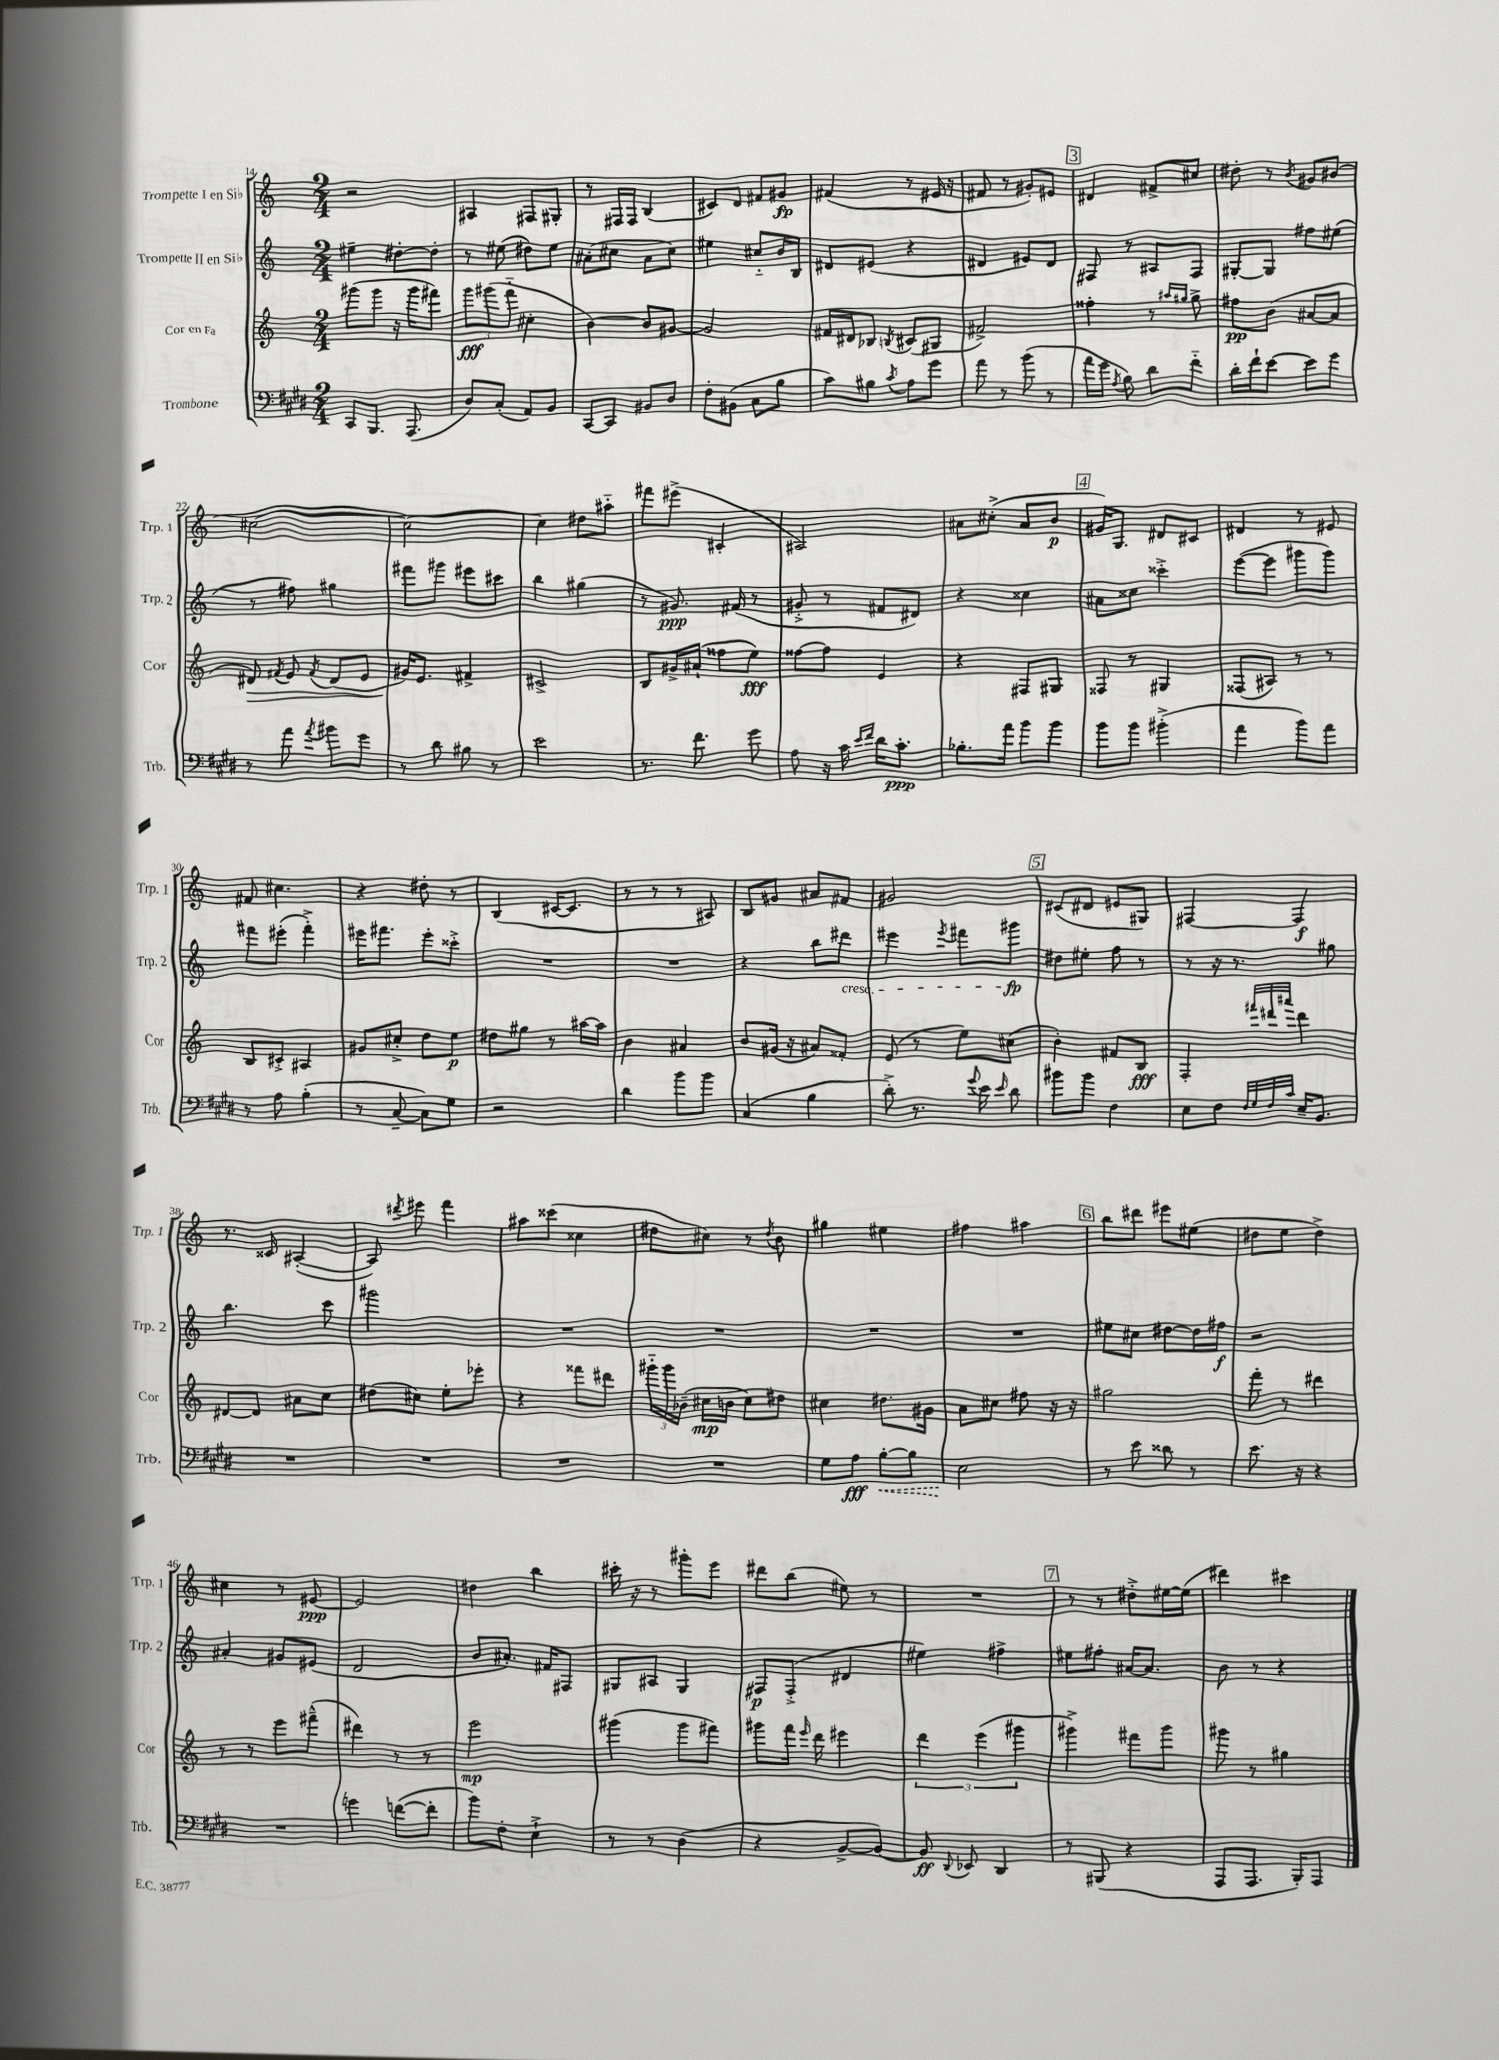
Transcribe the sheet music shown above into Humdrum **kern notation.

**kern	**dynam	**kern	**dynam	**kern	**dynam	**kern	**dynam
*part4	*part4	*part3	*part3	*part2	*part2	*part1	*part1
*staff4	*staff4	*staff3	*staff3	*staff2	*staff2	*staff1	*staff1
*I"Trombone	*	*I"Cor en Fa	*	*I"Trompette II en Si♭	*	*I"Trompette I en Si♭	*
*I'Trb.	*	*I'Cor	*	*I'Trp. 2	*	*I'Trp. 1	*
*clefF4	*	*clefG2	*	*clefG2	*	*clefG2	*
*k[f#c#g#d#]	*	*k[]	*	*k[]	*	*k[]	*
*M2/4	*	*M2/4	*	*M2/4	*	*M2/4	*
=14	=14	=14	=14	=14	=14	=14	=14
8CC#/L	.	(8ggg#X\L	.	4ee#X~\	.	2r	.
8.BBB/J	.	8ggg#\J	.	.	.	.	.
.	.	16r	.	[8dd#X'\L	.	.	.
(8.AAA/	.	16ggg#\KL	.	.	.	.	.
.	.	8fff#X\J)	.	8dd#'\J]	.	.	.
=15	=15	=15	=15	=15	=15	=15	=15
8D#/L)	.	12ggg\L	fff	8r	.	4A#X/	.
.	.	(12ggg#X\	.	.	.	.	.
(8C#'/J	.	.	.	(8ee#X\	.	.	.
.	.	12fff\J	.	.	.	.	.
8AA/L)	.	4cc#X'\	.	8dd#X\L)	.	8F#X/L	.
8BB/J	.	.	.	8ee#\J	.	8G#X'/J	.
=16	=16	=16	=16	=16	=16	=16	=16
[8CC#/L	.	[4b\)	.	(8a#X'\L	.	8r	.
8CC#/J]	.	.	.	8cc#X\J	.	16F#X/LL	.
.	.	.	.	.	.	16F#/JJ	.
8BB#X/L	.	8b/L]	.	8a#\L	.	(4B/	.
8D#/J	.	[8g#X/J	.	8cc#\J)	.	.	.
=17	=17	=17	=17	=17	=17	=17	=17
8F#'\L	.	2g#/]	.	4ee#X\	.	8c#X/L)	.
(8BB#X\J	.	.	.	.	.	8d/J	.
8C#\L	.	.	.	8cc#X/L	.	8f#X/L	.
8B\J	.	.	.	16b/L	.	8g#X/J	fp
.	.	.	.	16B/JJ	.	.	.
=18	=18	=18	=18	=18	=18	=18	=18
8c#\L)	.	16f#X/LL	.	8d#X/L	.	(4f#X/	.
.	.	16d#X/J	.	.	.	.	.
8B#X\J	.	8B-X/J	.	(8e#X/J	.	.	.
8qc#/	.	8qBn/	.	.	.	.	.
8A\L	.	(8c#X/L	.	4r	.	8r	.
8g#\J	.	8G#X/J	.	.	.	16e#X/	.
.	.	.	.	.	.	16r	.
=19	=19	=19	=19	=19	=19	=19	=19
8a\	.	2f#X^/)	.	4d#X/	.	8f#X/	.
8r	.	.	.	.	.	8r	.
(8b\	.	.	.	8e#X/L)	.	8g#X'/L)	.
8r	.	.	.	8d#/J	.	8e#X/J	.
!!LO:REH:place=s1:t=3
=20	=20	=20	=20	=20	=20	=20	=20
16a\LL	.	4ff##X'\	.	8F#X/	.	4d#X/	.
16g#\JJ	.	.	.	.	.	.	.
8qA/	.	.	.	.	.	.	.
8B\)	.	.	.	8r	.	.	.
8d#\L	.	8r	.	8A#X/L	.	8f#X^/L	.
.	.	16qqaa#X/LL	.	.	.	.	.
.	.	16qqgg#X/JJ	.	.	.	.	.
8f#\J	.	8gg#^\	.	8F#/J	.	8cc#X/J	.
=21	=21	=21	=21	=21	=21	=21	=21
16d#'\LL	.	8ff#X\L	pp	[8G#X'/L	.	8dd#X'\	.
16f#`\J	.	.	.	.	.	.	.
[8e\J	.	(8b\J	.	8G#/J]	.	8r	.
.	.	.	.	.	.	8qb/	.
8e\L]	.	[8a#X/L	.	8ff#X\L	.	8g#X/L	.
8g#\J	.	8a#/J]	.	(8ee#X\J	.	(8b#X/J	.
!!LO:LB:g=z
=22	=22	=22	=22	=22	=22	=22	=22
!	!	!	!LO:HP:b	!	!	!	!
8r	.	8d#X/)	>	8r	.	[2cc#X\	.
.	.	8qf#X/	.	.	.	.	.
8a\	.	8e/	.	8ff#X\)	.	.	.
8qa/	.	8qf#/	.	.	.	.	.
8b#X\L	.	(8d#/L	.	4gg#X\	.	.	.
8g#\J	.	8e/J	.	.	.	.	.
=23	=23	=23	=23	=23	=23	=23	=23
8r	.	16g#X/KL)	.	8fff#X\L	.	2cc#\_)	.
.	.	8.e/J	]	.	.	.	.
8d#\	.	.	.	8ggg#X\J	.	.	.
8B#X\	.	4f#X^/	.	8eee#X\L	.	.	.
8r	.	.	.	8ccc#X\J	.	.	.
=24	=24	=24	=24	=24	=24	=24	=24
2e\	.	2c#X^/	.	4bb\	.	4cc#\]	.
.	.	.	.	(4gg#X\	.	8dd#X\L	.
.	.	.	.	.	.	8aa#X\J	.
=25	=25	=25	=25	=25	=25	=25	=25
8.r	.	8B/L	.	8r	.	8fff#X\L	.
.	.	16g#X^/L	.	8.g#X/)	ppp	(8eee#X^\J	.
8.f#\	.	(16a#X`/JJ	.	.	.	.	.
.	.	8ff##X\L	.	.	.	4c#X'/	.
.	.	.	.	(16f#X/	.	.	.
8g#\	.	8ee\J)	fff	8r	.	.	.
=26	=26	=26	=26	=26	=26	=26	=26
8A\	.	[8ff##X\L	.	8g#X'^/	.	2A#X/)	.
16r	.	8ff##\J]	.	8r	.	.	.
16c#\	.	.	.	.	.	.	.
16qqe/LL	.	.	.	.	.	.	.
16qqf#/JJ	.	.	.	.	.	.	.
16d#\KL	.	4e/	.	8f#X/L	.	.	.
8.c#'\J	ppp	.	.	.	.	.	.
.	.	.	.	8d#X/J)	.	.	.
=27	=27	=27	=27	=27	=27	=27	=27
8.B-X'\L	.	4r	.	4r	.	8a#X\L	.
.	.	.	.	.	.	(8cc#X'^\J	.
16a\Jk	.	.	.	.	.	.	.
8b\L	.	8F#X/L	.	4cc##X\	.	8a#/L	.
8b\J	.	8G#X/J	.	.	.	8b/J	p
!!LO:REH:place=s1:t=4
=28	=28	=28	=28	=28	=28	=28	=28
8b\L	.	8F##X/	.	8a#X\L	.	16g#X/KL)	.
.	.	.	.	.	.	8.G/J	.
8b\J	.	8r	.	8cc##X\J	.	.	.
(4b#X'^\	.	4G#X/	.	4ccc##X'^\	.	8d#X/L	.
.	.	.	.	.	.	8c#X/J	.
=29	=29	=29	=29	=29	=29	=29	=29
4a\	.	(8F##X/L	.	([8eee\L	.	4d#X/	.
.	.	8A#X/J)	.	8eee\J]	.	.	.
8b\L)	.	8r	.	8ggg#X\L	.	8r	.
8a\J	.	8r	.	8ggg#\J)	.	8e#X/	.
!!LO:LB:g=z
=30	=30	=30	=30	=30	=30	=30	=30
8r	.	8B/L	.	8fff#X\L	.	8f#X/	.
8A\	.	8c#X'^/J	.	(8eee#X'\J	.	4.cc#X\	.
(4B'\	.	4A#X/	.	4fff#'^\)	.	.	.
=31	=31	=31	=31	=31	=31	=31	=31
8r	.	8g#X/L	.	16eee#X\KL	.	4r	.
.	.	.	.	8.fff#X\J	.	.	.
[8C#~/	.	8cc#X'^/J	.	.	.	.	.
8C#\L])	.	8dd\L	.	8eee#'\L	.	8dd#X'\	.
8G#\J	.	8ee\J	p	8ccc##X'^\J	.	8r	.
=32	=32	=32	=32	=32	=32	=32	=32
2r	.	8dd#X\L	.	2r	.	(4B/	.
.	.	8gg#X\J	.	.	.	.	.
.	.	8r	.	.	.	[16c#X/KL	.
.	.	.	.	.	.	8.c#/J]	.
.	.	[16aa#X\LL	.	.	.	.	.
.	.	16aa#\JJ]	.	.	.	.	.
=33	=33	=33	=33	=33	=33	=33	=33
4d#\	.	4b\	.	2r	.	8r	.
.	.	.	.	.	.	8r	.
8b\L	.	4a#X/	.	.	.	8r	.
8b\J	.	.	.	.	.	8A#X/)	.
=34	=34	=34	=34	=34	=34	=34	=34
(4C#/	.	8b/L	.	4r	.	8B/L	.
.	.	(16g#X/Jk	.	.	.	8g#X/J	.
.	.	16r	.	.	.	.	.
4B\	.	8a#X/L)	.	8bb\L	.	8a#X/L	.
!	!	!	!	!LO:TX:b:i:t=cresc.	!	!	!
.	.	8f##X'/J	.	8ddd#X\J	.	8f#X/J	.
=35	=35	=35	=35	=35	=35	=35	=35
8d#'^\)	.	(8e/	.	4eee#X\	.	2g#X/	.
8.r	.	8r	.	.	.	.	.
.	.	.	.	8qeee#/	.	.	.
.	.	8ee\L)	.	8fff#X\L	.	.	.
8qqg#/	.	.	.	.	.	.	.
16e\	.	.	.	.	.	.	.
16qqe/	.	.	.	.	.	.	.
8d#\	.	(8cc#X\J	.	8ggg#X\J	fp	.	.
!!LO:REH:place=s1:t=5
=36	=36	=36	=36	=36	=36	=36	=36
8b#X\L	.	4b'\)	.	8dd#X\L	.	(8c#X/L	.
8b#\J	.	.	.	8ee#X'\J	.	8d#X/J	.
4F#\	.	8f#X/L	.	8ff\	.	8e#X/L	.
.	.	8B/J	fff	8r	.	8G#X/J)	.
=37	=37	=37	=37	=37	=37	=37	=37
8E\L	.	4F'/	.	8r	.	[4F#X/	.
8F#\J	.	.	.	16r	.	.	.
.	.	.	.	8.r	.	.	.
32qqF#/LLL	.	.	.	.	.	.	.
32qqG#/	.	32qqfff#X/LLL	.	.	.	.	.
32qqF#/	.	32qqddd#X/	.	.	.	.	.
32qqc#/JJJ	.	32qqaaa#X/JJJ	.	.	.	.	.
16E~/KL	.	4ddd#\	.	.	.	4F#/]	f
8.BB/J	.	.	.	.	.	.	.
.	.	.	.	8gg#X\	.	.	.
!!LO:LB:g=z
=38	=38	=38	=38	=38	=38	=38	=38
2r	.	[8d#X/L	.	4.bb\	.	8.r	.
.	.	8d#/J]	.	.	.	.	.
.	.	.	.	.	.	16c##X/	.
.	.	8a#X\L	.	.	.	([4A#X'/	.
.	.	8cc\J	.	8ccc\	.	.	.
=39	=39	=39	=39	=39	=39	=39	=39
2r	.	(8dd#X\L	.	2ggg#X\	.	8A#/])	.
.	.	.	.	.	.	8qddd#X/	.
.	.	8cc#X\J)	.	.	.	8eee#X\	.
.	.	8ee'\L	.	.	.	4fff\	.
.	.	8eee-X'\J	.	.	.	.	.
=40	=40	=40	=40	=40	=40	=40	=40
2r	.	4r	.	2r	.	8aa#X\L	.
.	.	.	.	.	.	(8ccc##X\J	.
.	.	8fff##X\L	.	.	.	4cc##X\	.
.	.	8ddd#X\J	.	.	.	.	.
=41	=41	=41	=41	=41	=41	=41	=41
2r	.	24ggg#X\LL	.	2r	.	8dd#X\L	.
.	.	24ggg#\	.	.	.	.	.
.	.	(24b-X~\JJ	.	.	.	.	.
.	.	16cc#X\LL	mp	.	.	8cc#X\J)	.
.	.	16bn\JJ	.	.	.	.	.
.	.	8cc#\L)	.	.	.	8r	.
.	.	.	.	.	.	8qdd#/	.
.	.	8dd#X\J	.	.	.	8b\	.
=42	=42	=42	=42	=42	=42	=42	=42
8G#\L	.	4cc#X\	.	2r	.	4gg#X\	.
8A\J	fff	.	.	.	.	.	.
!	!LO:HP:b	!	!	!	!	!	!
[8B'\L	<	8.dd#X\L	.	.	.	4ee#X\	.
8B\J]	.	.	.	.	.	.	.
.	.	16g#X\Jk	.	.	.	.	.
=43	=43	=43	=43	=43	=43	=43	=43
2E\	.	8a\L	.	2r	.	4ff#X\	.
.	.	8cc#X\J	.	.	.	.	.
.	.	8ff#X\	.	.	.	4aa#X\	.
.	.	16r	.	.	.	.	.
.	.	16r	.	.	.	.	.
.	[	.	.	.	.	.	.
!!LO:REH:place=s1:t=6
=44	=44	=44	=44	=44	=44	=44	=44
8r	.	2gg#X\	.	8ee#X\L	.	8bb\L	.
8e\	.	.	.	8cc#X\J	.	8ddd#X\J	.
8d##X\	.	.	.	[8dd#X\L	.	8eee#X\L	.
8r	.	.	.	16dd#\L]	.	(8ee#X\J	.
.	.	.	.	16ff#X\JJ	f	.	.
=45	=45	=45	=45	=45	=45	=45	=45
8.e\	.	8fff'\	.	2r	.	8dd#X\L	.
.	.	8r	.	.	.	8ee\J	.
16r	.	.	.	.	.	.	.
4r	.	4ddd#X\	.	.	.	4dd#^\)	.
!!LO:LB:g=z
=46	=46	=46	=46	=46	=46	=46	=46
2r	.	8r	.	4a#X'/	.	4cc#X\	.
.	.	8r	.	.	.	.	.
.	.	8eee\L	.	8g#X/L	.	8r	.
.	.	(8fff#X~^^\J	.	(8e#X/J	.	[8e#X/	ppp
=47	=47	=47	=47	=47	=47	=47	=47
4gn\	.	4ddd#X\)	.	2d/	.	2e#/]	.
([8fn\L	.	8r	.	.	.	.	.
8f'\J]	.	8r	.	.	.	.	.
=48	=48	=48	=48	=48	=48	=48	=48
8b\L)	.	2eee\	mp	8b/L	.	4dd#X\	.
8F#'\J	.	.	.	8.a#X'/J)	.	.	.
4E`^\	.	.	.	.	.	4bb\	.
.	.	.	.	16f#X/KL	.	.	.
.	.	.	.	8F#X/J	.	.	.
=49	=49	=49	=49	=49	=49	=49	=49
8r	.	(4ggg#X\	.	8G#X/L	.	16ccc#X'\	.
.	.	.	.	.	.	16r	.
8r	.	.	.	8A#X/J	.	8r	.
(4D#\	.	8ggg#\L	.	4G#/	.	8ggg#X'\L	.
.	.	8fff#X\J)	.	.	.	8eee\J	.
=50	=50	=50	=50	=50	=50	=50	=50
4r	.	8ggg#X\L	.	8F#X/L	p	8ddd#X\L	.
.	.	16fff\Jk	.	(8F#'^/J	.	(8bb\J	.
.	.	16qqeee/	.	.	.	.	.
.	.	16ddd\	.	.	.	.	.
[8BB^/L	.	4eee#X\	.	4d#X/	.	8ee#X\)	.
8BB/J_)	.	.	.	.	.	8r	.
=51	=51	=51	=51	=51	=51	=51	=51
8BB/]	ff	6ddd\	.	4ee#X\)	.	2r	.
8qqDD#/	.	.	.	.	.	.	.
8EE-X/	.	.	.	.	.	.	.
.	.	(6eee\	.	.	.	.	.
4DD#/	.	.	.	4ff#X^\	.	.	.
.	.	6ggg#X\	.	.	.	.	.
!!LO:REH:place=s1:t=7
=52	=52	=52	=52	=52	=52	=52	=52
8r	.	4ggg#X^\)	.	8ee#X\L	.	8r	.
(8BBB#X/	.	.	.	8ff#X'\J	.	8r	.
4r	.	8fff#X\L	.	[16a#X/KL	.	8dd#X'^\L	.
.	.	.	.	8.a#/J]	.	.	.
.	.	8ggg#\J	.	.	.	[16ee#X\L	.
.	.	.	.	.	.	(16ee#\JJ]	.
=53	=53	=53	=53	=53	=53	=53	=53
8AAA/L	.	8ggg#X\	.	8b\	.	4ddd#X\)	.
8.AAA/J	.	8r	.	8r	.	.	.
.	.	4gg#X\	.	4r	.	4ccc#X\	.
16BBB'/KL)	.	.	.	.	.	.	.
8AAA/J	.	.	.	.	.	.	.
==	==	==	==	==	==	==	==
*-	*-	*-	*-	*-	*-	*-	*-
